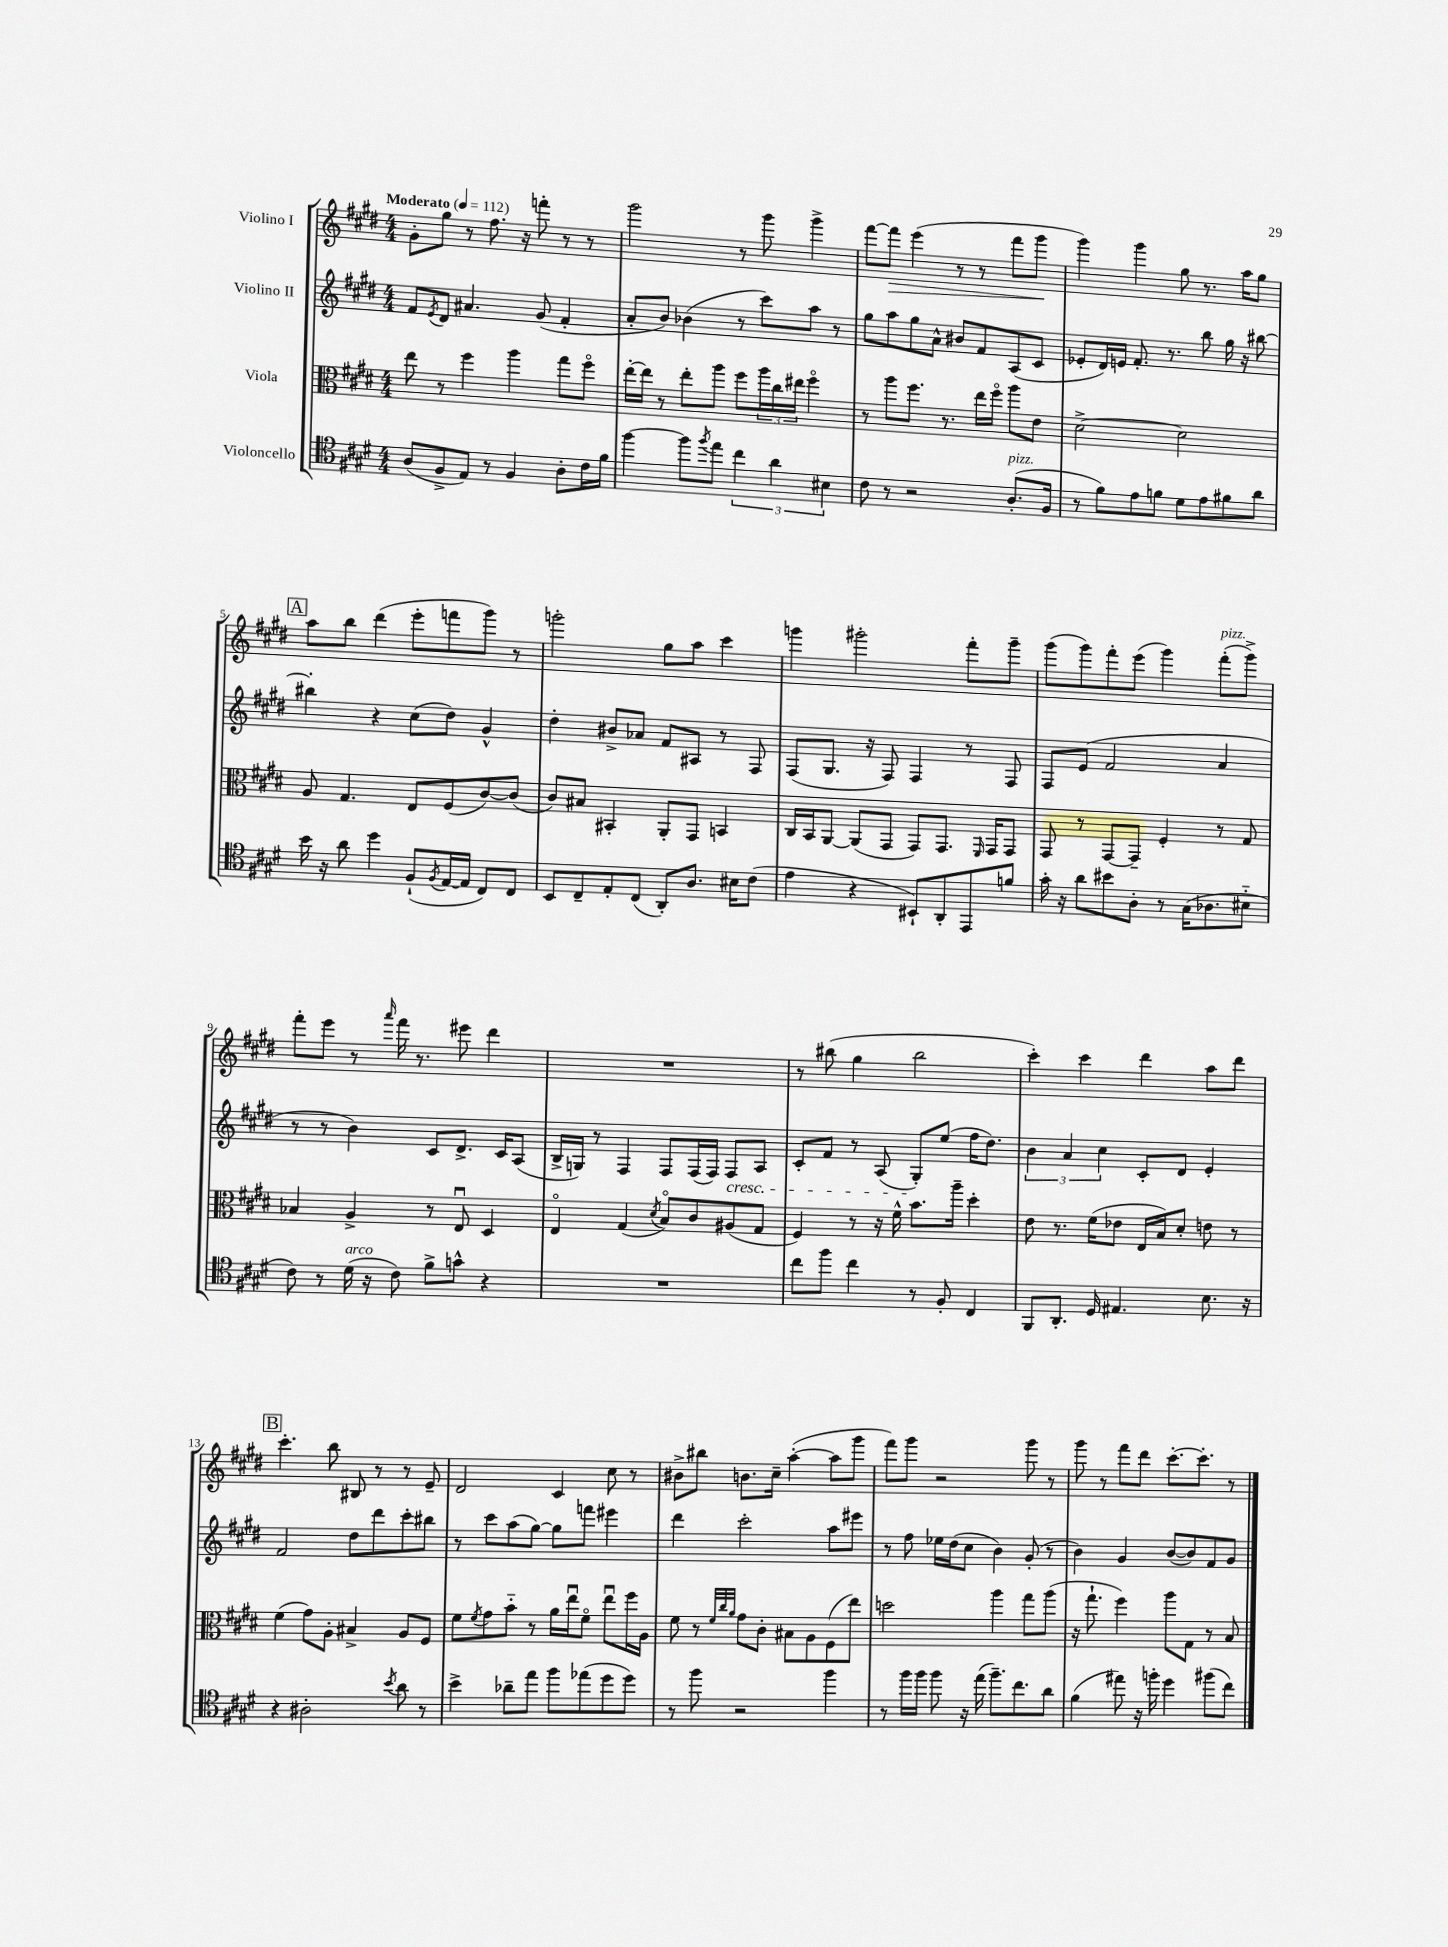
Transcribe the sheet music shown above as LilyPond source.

<<
\new StaffGroup <<
\new Staff = "s0" \with { instrumentName = "Violino I" } {
    \clef treble \key e \major \numericTimeSignature \time 4/4 \tempo "Moderato" 4 = 112
    gis'8-. gis''8 r8 fis''8. r16 f'''8-. r8 r8 |
    gis'''2 r8 gis'''8 gis'''4-> |
    fis'''8~ fis'''8\> e'''4( r8 r8 fis'''8 gis'''8\! |
    gis'''4) gis'''4 gis''8 r8. a''16 gis''8 |
    \mark \markup { \box "A" } a''8 b''8 dis'''4( e'''8-. f'''8 gis'''8) r8 |
    g'''2-. gis''8 a''8 cis'''4 |
    g'''4 gis'''2-. fis'''8-. gis'''8-- |
    gis'''8( gis'''8) fis'''8-. e'''8( gis'''4) fis'''8-.^\markup { \italic "pizz." }( gis'''8->) |
    fis'''8-. e'''8 r8 \grace { a'''16 } fis'''16 r8. eis'''8 dis'''4 |
    R1 |
    r8 bis''8( gis''4 bis''2 |
    cis'''4-.) cis'''4 dis'''4 a''8 dis'''8 |
    \mark \markup { \box "B" } cis'''4.-. b''8 bis8 r8 r8 e'8-- |
    dis'2 cis'4 cis''8 r8 |
    bis'8-> bis''8 b'8. cis''16-- a''4~-.( a''8 gis'''8 |
    fis'''8) gis'''8 r2 gis'''8 r8 |
    gis'''8 r8 fis'''8 dis'''8 cis'''8.~-. cis'''8.-. r8 \bar "|." |
}
\new Staff = "s1" \with { instrumentName = "Violino II" } {
    \clef treble \key e \major \numericTimeSignature \time 4/4
    fis'8 \acciaccatura { e'8 } dis'8 ais'4. gis'8( fis'4-. |
    a'8-. b'8) bes'4( r8 cis'''8) a''8 r8 |
    gis''8 a''8 gis''8 a'8-^ bis'8 fis'8 a8( cis'8 |
    ees'8-. dis'16) e'16 fis'8.-. r8. b''8 gis''16 r16 bis''8~ |
    \mark \markup { \box "A" } bis''4-. r4 cis''8( dis''8) gis'4-^ |
    dis''4-. bis'8-> aes'8 fis'8 ais8 r8 fis8 |
    fis8( gis8. r16 fis8) fis4 r8 fis8 |
    fis8 e'8( fis'2 a'4 |
    r8 r8 b'4) cis'8 dis'8.-> cis'16 a8( |
    b16-> g16) r8 fis4 fis8 fis16( fis16) fis8\cresc a8 |
    cis'8-. fis'8 r8 a8( gis8-.\!) e''8( fis''16 dis''8.) |
    \tuplet 3/2 { b'4 a'4 cis''4 } cis'8-. dis'8 e'4-. |
    \mark \markup { \box "B" } fis'2 dis''8 dis'''8 cis'''8-. bis''8 |
    r8 cis'''8 a''8( gis''8~) gis''8 f'''8 eis'''4 |
    dis'''4 cis'''2-. a''8 eis'''8 |
    r8 fis''8 ees''16 dis''16( cis''8 b'4) gis'8-.( r8 |
    b'4) gis'4 b'8~( b'8) fis'8 gis'8 \bar "|." |
}
\new Staff = "s2" \with { instrumentName = "Viola" } {
    \clef alto \key e \major \numericTimeSignature \time 4/4
    e''8 r8 fis''4 a''4 gis''8 fis''8\flageolet |
    e''16~-. e''16 r8 e''8-. a''8 fis''8 \tuplet 3/2 { a''16 cis''16 eis''16 } fis''4\flageolet |
    r8 a''8 fis''8. r8. e''16 fis''16\flageolet a''8 e'8 |
    dis'2~-> dis'2 |
    \mark \markup { \box "A" } a8 gis4. e8 fis8( cis'8~) cis'8( |
    cis'8) bis8 bis,4-. a,8-. gis,8 b,4 |
    cis16 b,16 a,8~ a,8( gis,8 gis,8) gis,8. \grace { fis,16 } gis,16 gis,8 |
    gis,8 r8 gis,8~ gis,8-- fis4-. r8 gis8 |
    bes4 a4-> r8 e8\downbow dis4 |
    e4\flageolet gis4( \acciaccatura { dis'8 } b8\flageolet) cis'8 ais8( gis8 |
    fis4) r8 r16 fis'16-^ b'8. a''16-- dis''4-. |
    e'8 r8. fis'16( ees'8 e16 b16) dis'8-. e'8 r8 |
    \mark \markup { \box "B" } fis'4( gis'8) a8-. bis4-> a8 fis8 |
    fis'8 \acciaccatura { fis'8 } gis'8 b'8-_ r8 a'16 e''16\downbow fis'8\flageolet e''8\downbow fis''16 a16 |
    fis'8 r8 \grace { fis'32 cis''32 a'32 } gis'8 cis'8-. bis8 a8 fis8( e''8) |
    d''2 a''4 gis''8 a''8( |
    r16 gis''8.-! fis''4) a''8 gis8 r8 b8 \bar "|." |
}
\new Staff = "s3" \with { instrumentName = "Violoncello" } {
    \clef tenor \key e \major \numericTimeSignature \time 4/4
    a8( fis8-> e8) r8 fis4 a8-. cis'16 fis'16 |
    fis''4~ fis''8 \acciaccatura { fis''8 } e''8 \tuplet 3/2 { cis''4 a'4 bis4 } |
    cis'8 r8 r2 a8.-.^\markup { \italic "pizz." }( fis16 |
    r8 fis'8) e'8 f'8 dis'8 e'8 fis'8 a'8 |
    \mark \markup { \box "A" } b'16 r16 a'8 dis''4 fis8-!( \acciaccatura { fis8 } e16~ e16 cis8) cis8 |
    b,8 cis8-- e8-. cis8( a,8-.) a8. bis16 cis'8( |
    e'4 r4 bis,8-!) a,8-. e,8 f'8 |
    gis'16-. r16 a'8 bis'8 a8-. r8 gis16( aes8. bis8-_ |
    cis'8) r8 dis'16^\markup { \italic "arco" }( r16 cis'8) fis'8-> g'8-^ r4 |
    R1 |
    cis''8 fis''8 cis''4 r8 fis8-. cis4 |
    fis,8 a,8.-. dis16 eis4. b8. r16 |
    \mark \markup { \box "B" } r4 ais2-. \acciaccatura { b'8 } a'8 r8 |
    b'4-> aes'8-- e''8 fis''8 ees''8( dis''8 dis''8) |
    r8 fis''8 r2 fis''4 |
    r8 fis''16 fis''16 fis''8 r16 e''16( fis''8.--) cis''8. a'8 |
    fis'4( eis''8) r16 f''16-. dis''4 fis''8( cis''8) \bar "|." |
}
>>
>>
